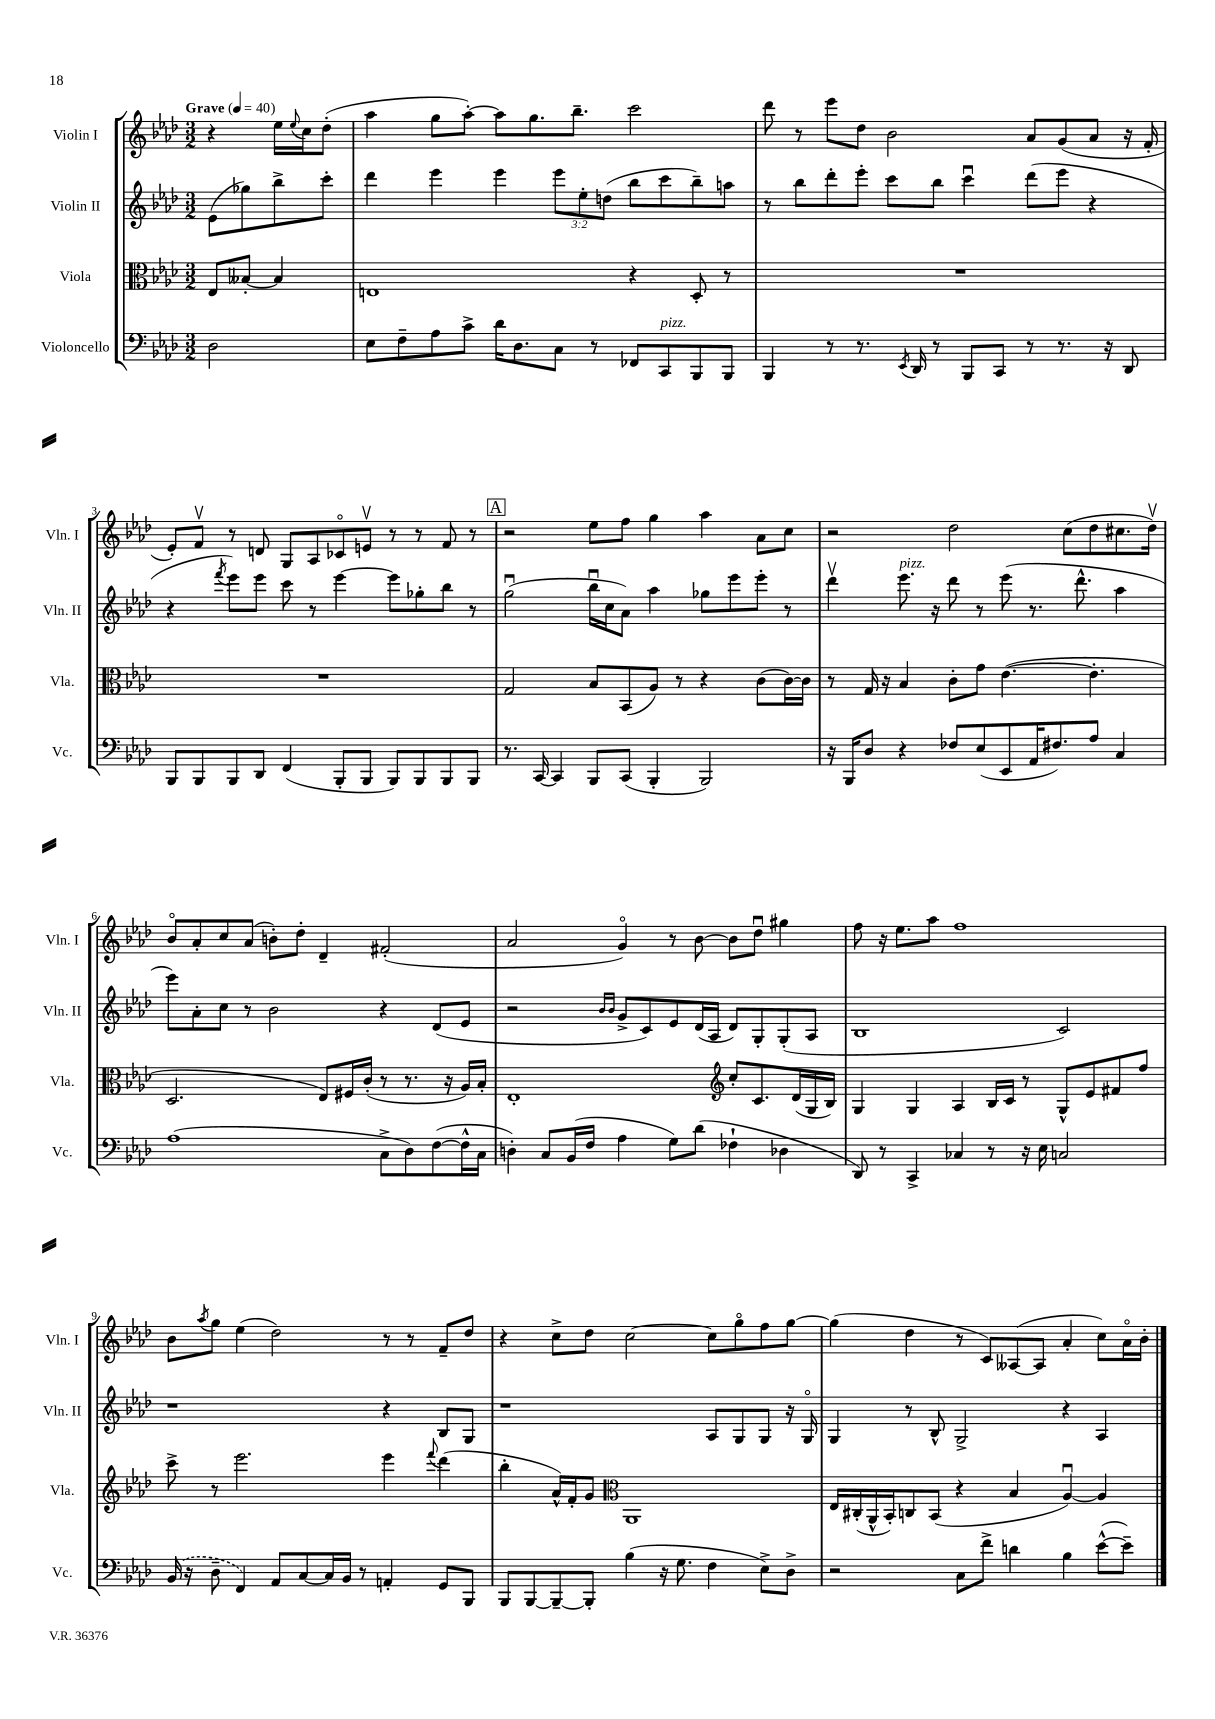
<<
\new StaffGroup <<
\new Staff = "s0" \with { instrumentName = "Violin I" shortInstrumentName = "Vln. I" } {
    \clef treble \key aes \major \numericTimeSignature \time 3/2 \partial 2 \tempo "Grave" 4 = 40
    r4 ees''16 \appoggiatura { ees''8 } c''16 des''8-.( |
    aes''4 g''8 aes''8~-.) aes''8 g''8. bes''8.-- c'''2 |
    des'''8 r8 ees'''8 des''8 bes'2 aes'8 g'8( aes'8 r16 f'16-. |
    ees'8-.) f'8\upbow r8 d'8 g8 aes8 ces'8\flageolet e'8\upbow r8 r8 f'8 r8 |
    \mark \markup { \box "A" } r2 ees''8 f''8 g''4 aes''4 aes'8 c''8 |
    r2 des''2 c''8( des''8 cis''8. des''16\upbow) |
    bes'8\flageolet aes'8-. c''8 aes'8( b'8-.) des''8-. des'4-- fis'2-.( |
    aes'2 g'4\flageolet) r8 bes'8~ bes'8 des''8\downbow gis''4 |
    f''8 r16 ees''8. aes''8 f''1 |
    bes'8 \acciaccatura { aes''8 } g''8 ees''4( des''2) r8 r8 f'8-- des''8 |
    r4 c''8-> des''8 c''2~ c''8 g''8\flageolet f''8 g''8~ |
    g''4( des''4 r8 c'8) aeses8~( aeses8 aes'4-. c''8) aes'16\flageolet bes'16-. \bar "|." |
}
\new Staff = "s1" \with { instrumentName = "Violin II" shortInstrumentName = "Vln. II" } {
    \clef treble \key aes \major \numericTimeSignature \time 3/2 \override Staff.TupletNumber.text = #tuplet-number::calc-fraction-text \partial 2
    ees'8( ges''8) bes''8-> c'''8-. |
    des'''4 ees'''4 ees'''4 \tuplet 3/2 { ees'''8 ees''8-. d''8( } bes''8 c'''8 bes''8--) a''8 |
    r8 bes''8 des'''8-. ees'''8-. c'''8 bes''8 c'''4\downbow des'''8( ees'''8 r4 |
    r4 \acciaccatura { f'''8 } ees'''8) ees'''8 c'''8 r8 ees'''4~ ees'''8 ges''8-. bes''8 r8 |
    \mark \markup { \box "A" } g''2\downbow( bes''16\downbow c''16 aes'8) aes''4 ges''8 ees'''8 ees'''8-. r8 |
    des'''4\upbow ees'''8.^\markup { \italic "pizz." } r16 des'''8 r8 ees'''8( r8. des'''8.-^ aes''4 |
    ees'''8) aes'8-. c''8 r8 bes'2 r4 des'8( ees'8 |
    r2 \grace { bes'16 bes'16 } g'8-> c'8) ees'8 des'16( aes16 des'8) g8-. g8-.( aes8 |
    bes1 c'2) |
    r1 r4 bes8 g8 |
    r1 aes8 g8 g8 r16 g16\flageolet |
    g4 r8 bes8-^ g2-> r4 aes4 \bar "|." |
}
\new Staff = "s2" \with { instrumentName = "Viola" shortInstrumentName = "Vla." } {
    \clef alto \key aes \major \numericTimeSignature \time 3/2 \partial 2
    ees8 beses8~-. beses4 |
    e1 r4 des8-. r8 |
    R1. |
    R1. |
    \mark \markup { \box "A" } g2 bes8 bes,8( aes8) r8 r4 c'8( c'16~) c'16 |
    r8 g16 r16 bes4 c'8-. g'8 ees'4.~( ees'4.-. |
    des2. ees8) fis16 c'16-.( r8 r8. r16 aes16) bes16-. |
    ees1-. \clef treble c''8-. c'8. des'16( g16 bes16) |
    g4 g4 aes4 bes16 c'16 r8 g8-^ ees'8 fis'8 f''8 |
    c'''8-> r8 ees'''2. ees'''4 \appoggiatura { f'''8 } des'''4( |
    bes''4-. aes'16-^) f'16-. g'8 \clef alto aes,1 |
    ees16 cis16-.( aes,16-^ bes,16-.) c8 bes,8( r4 bes4 aes4~\downbow) aes4 \bar "|." |
}
\new Staff = "s3" \with { instrumentName = "Violoncello" shortInstrumentName = "Vc." } {
    \clef bass \key aes \major \numericTimeSignature \time 3/2 \partial 2
    des2 |
    ees8 f8-- aes8 c'8-> des'16 des8. c8 r8 fes,8 c,8^\markup { \italic "pizz." } bes,,8 bes,,8 |
    bes,,4 r8 r8. \acciaccatura { ees,8 } des,16 r8 bes,,8 c,8 r8 r8. r16 des,8 |
    bes,,8 bes,,8 bes,,8 des,8 f,4( bes,,8-. bes,,8 bes,,8) bes,,8 bes,,8 bes,,8 |
    \mark \markup { \box "A" } r8. c,16~ c,4 bes,,8 c,8( bes,,4-. bes,,2) |
    r16 bes,,16 des8 r4 fes8 ees8( ees,8 aes,16 fis8.) aes8 c4 |
    aes1( c8-> des8) f8~( f16-^ c16 |
    d4-.) c8 bes,16( f16 aes4 g8) des'8( fes4-! des4 |
    des,8) r8 c,4-> ces4 r8 r16 ees16 c2 |
    \once \slurDashed bes,16( r16 des8-- f,4) aes,8 c8~ c16 bes,16 r8 a,4-. g,8 bes,,8 |
    bes,,8 bes,,8~ bes,,8~-- bes,,8-. bes4( r16 g8. f4 ees8->) des8-> |
    r2 c8 f'8-> d'4 bes4 ees'8~-^( ees'8--) \bar "|." |
}
>>
>>
